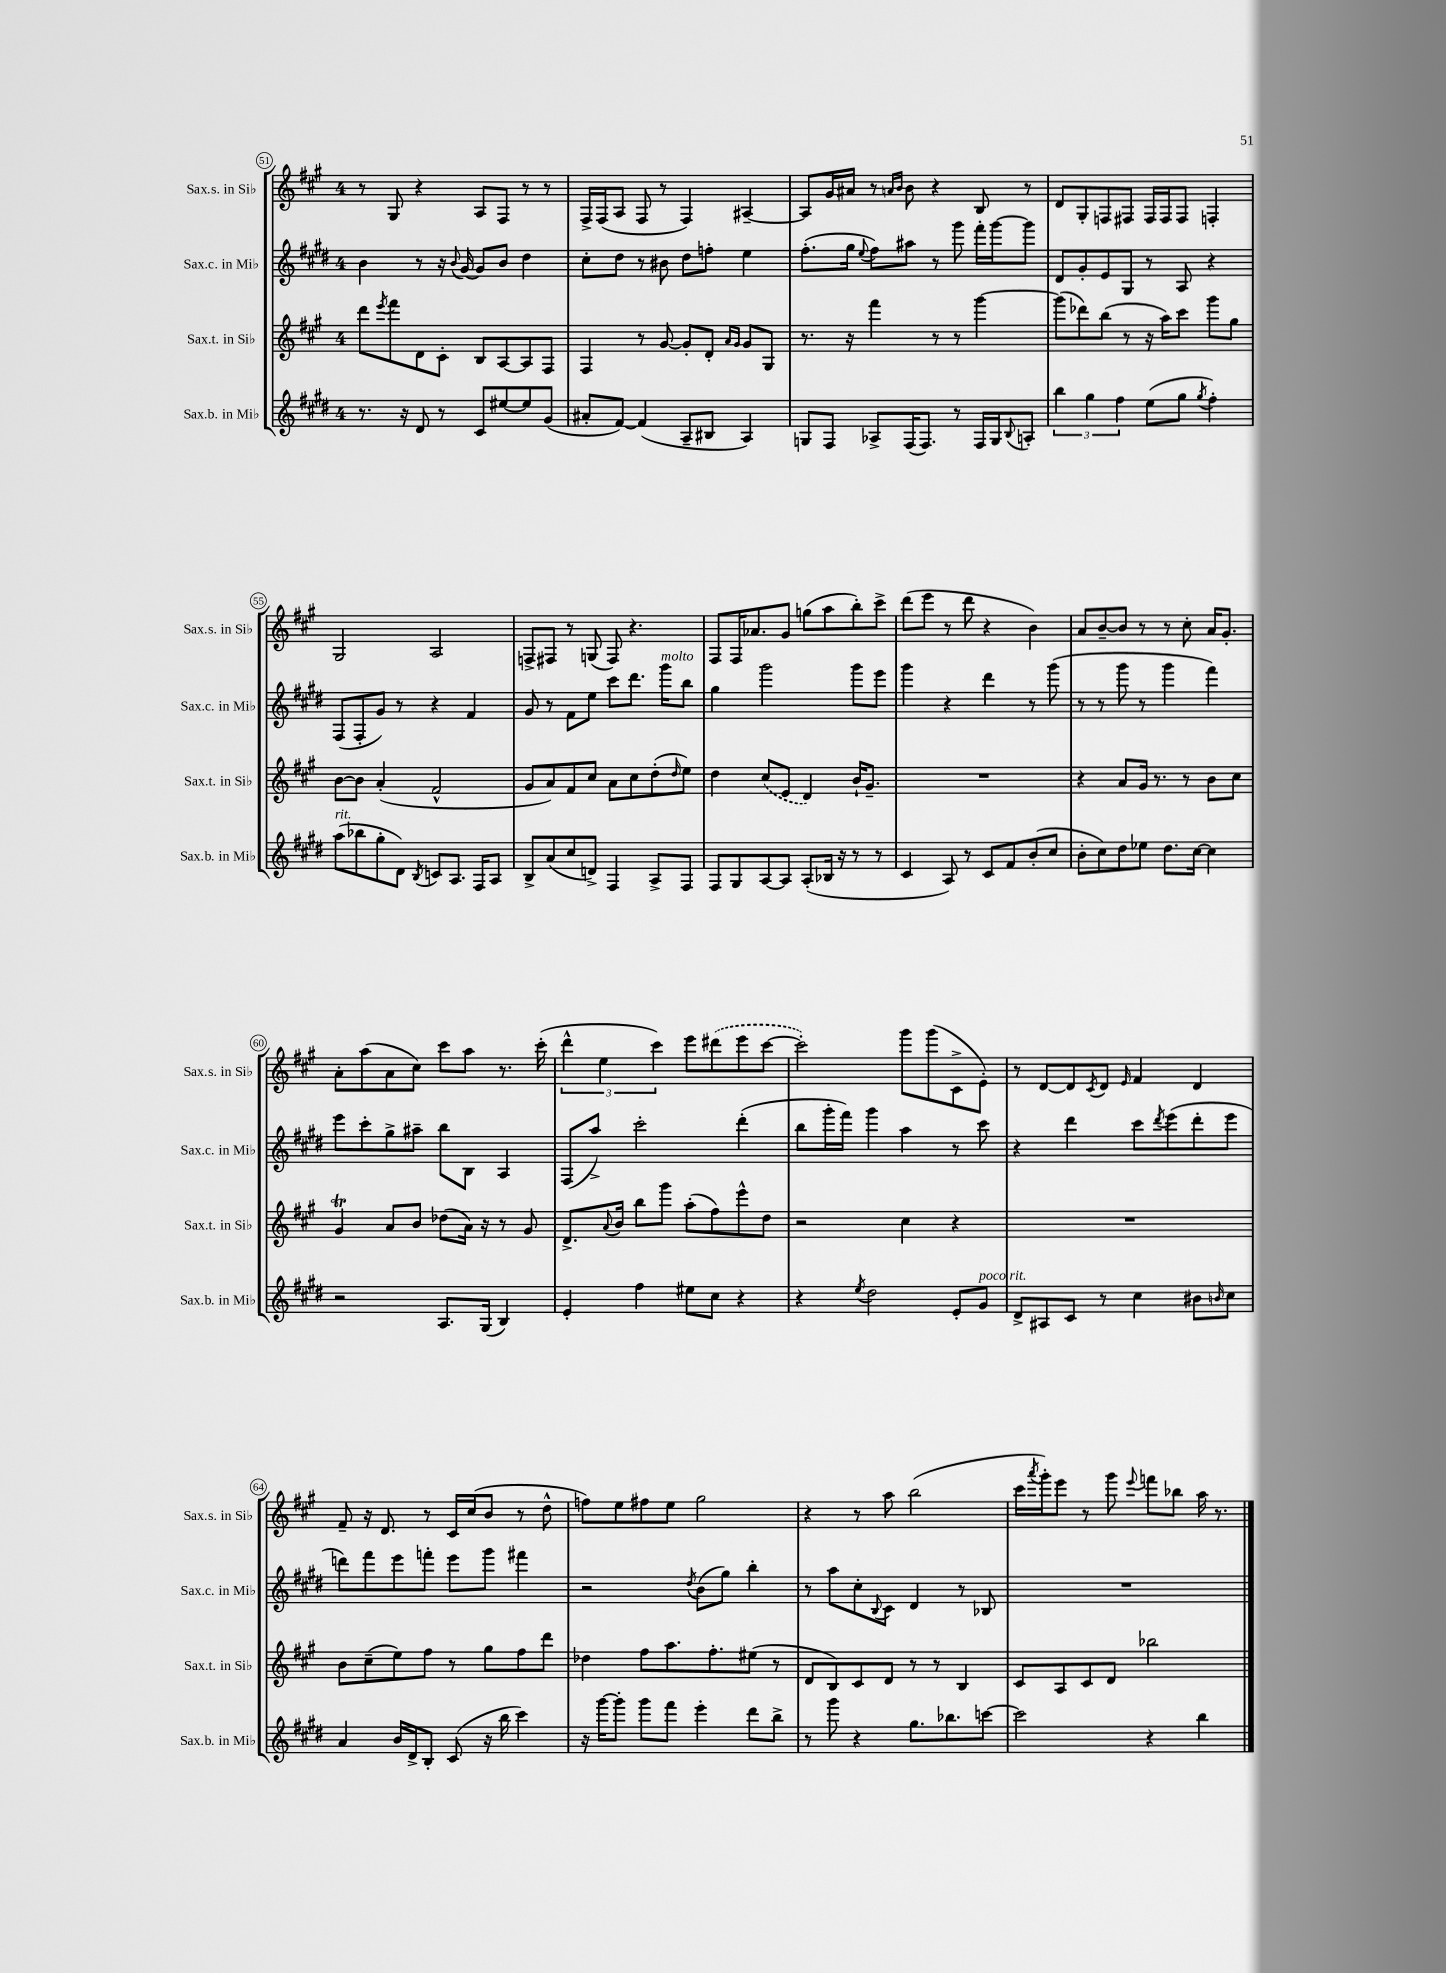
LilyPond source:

<<
\new StaffGroup <<
\new Staff = "s0" \with { instrumentName = "Sax.s. in Sib" shortInstrumentName = "Sax.s. in Sib" } {
    \clef treble \key a \major \once \override Staff.TimeSignature.style = #'single-digit \time 4/4
    r8 gis8 r4 a8 fis8 r8 r8 |
    fis16-> fis16( a8 fis8 r8 fis4) ais4~-- |
    ais8 gis'16 ais'16 r8 \grace { a'16 b'16 } b'8 r4 b8 r8 |
    d'8 gis8-. f8 fis8 fis16 fis16 fis8 f4-. |
    gis2 a2 |
    f8-> fis8 r8 g8( fis8) r4. |
    fis8 fis16 aes'8. gis'8 g''8( a''8 b''8-.) cis'''8-> |
    d'''8( e'''8 r8 d'''8 r4 b'4) |
    a'8 b'8~-- b'8 r8 r8 cis''8-. a'16 gis'8.-. |
    a'8-. a''8( a'8 cis''8) cis'''8 a''8 r8. cis'''16-.( |
    \tuplet 3/2 { d'''4-^ e''4 cis'''4) } e'''8 \once \slurDashed dis'''8( e'''8 cis'''8~ |
    cis'''2-.) gis'''8 gis'''8( cis'8-> e'8-.) |
    r8 d'8~ d'8 \acciaccatura { cis'8 } d'8 \grace { e'16 } fis'4 d'4 |
    fis'8-- r16 d'8. r8 cis'16 cis''16( b'8 r8 d''8-^ |
    f''8) e''8 fis''8 e''8 gis''2 |
    r4 r8 a''8 b''2( |
    cis'''16 \acciaccatura { a'''8 } gis'''16-.) e'''8 r8 gis'''8 \appoggiatura { e'''8 } f'''8 bes''8 a''16 r8. \bar "|." |
}
\new Staff = "s1" \with { instrumentName = "Sax.c. in Mib" shortInstrumentName = "Sax.c. in Mib" } {
    \clef treble \key e \major \once \override Staff.TimeSignature.style = #'single-digit \time 4/4
    b'4 r8 r16 \appoggiatura { b'8 } gis'16~ gis'8 b'8 dis''4 |
    cis''8-. dis''8 r8 bis'8 dis''8 f''8-. e''4 |
    fis''8.-.( gis''16 \appoggiatura { e''8 } fis''8) ais''8 r8 gis'''8 fis'''16-. gis'''16~ gis'''8 |
    dis'8 gis'8-. e'8 gis8 r8 a8 r4 |
    fis8( fis8-. gis'8) r8 r4 fis'4 |
    gis'8 r8 fis'8 e''8 cis'''8 dis'''8. gis'''16^\markup { \italic "molto" } b''8 |
    gis''4 gis'''2 gis'''8 e'''8 |
    gis'''4 r4 dis'''4 r8 gis'''8( |
    r8 r8 gis'''8 r8 gis'''4 fis'''4) |
    e'''8 cis'''8-. gis''8-> ais''8-- b''8 b8 a4 |
    fis8( a''8->) cis'''2-. dis'''4-.( |
    b''8 gis'''16-. fis'''16) gis'''4 a''4 r8 cis'''8 |
    r4 dis'''4 cis'''8 \acciaccatura { dis'''8 } e'''8( dis'''8-. e'''8 |
    d'''8) fis'''8 e'''8 f'''8-. e'''8 gis'''8 fis'''4 |
    r2 \acciaccatura { dis''8 } b'8( gis''8) b''4-. |
    r8 a''8 cis''8-. \appoggiatura { b8 } cis'8 dis'4 r8 bes8 |
    R1 \bar "|." |
}
\new Staff = "s2" \with { instrumentName = "Sax.t. in Sib" shortInstrumentName = "Sax.t. in Sib" } {
    \clef treble \key a \major \once \override Staff.TimeSignature.style = #'single-digit \time 4/4
    d'''8 \acciaccatura { e'''8 } fis'''8 d'8 cis'8-. b8 a8~ a8 fis8 |
    fis4 r8 gis'8~ gis'8-. d'8-. \grace { a'16 gis'16 } gis'8 gis8 |
    r8. r16 fis'''4 r8 r8 gis'''4~ |
    gis'''8( des'''8) b''8( r8 r16 a''16) cis'''8 gis'''8 gis''8 |
    b'8~ b'8 a'4-.( fis'2-^ |
    gis'8 a'8) fis'8 cis''8 a'8 cis''8 d''8-.( \grace { d''16 } e''8) |
    d''4 \once \slurDashed cis''8( e'8 d'4) b'16-! gis'8.-- |
    R1 |
    r4 a'8 gis'16 r8. r8 b'8 cis''8 |
    gis'4\trill a'8 b'8 des''8( a'16) r16 r8 gis'8 |
    d'8.-> \appoggiatura { a'8 } b'16 b''8 gis'''8 a''8-.( fis''8) e'''8-^ d''8 |
    r2 cis''4 r4 |
    R1 |
    b'8 cis''8--( e''8) fis''8 r8 gis''8 fis''8 d'''8 |
    des''4 fis''8 a''8. fis''8.-. eis''8( r8 |
    d'8 b8) cis'8 d'8 r8 r8 b4 |
    cis'8 a8 cis'8 d'8 bes''2 \bar "|." |
}
\new Staff = "s3" \with { instrumentName = "Sax.b. in Mib" shortInstrumentName = "Sax.b. in Mib" } {
    \clef treble \key e \major \once \override Staff.TimeSignature.style = #'single-digit \time 4/4
    r8. r16 dis'8 r8 cis'8 eis''8~ eis''8 gis'8( |
    ais'8-. fis'8~) fis'4( a8-- bis8 a4) |
    g8 fis8 aes8-> fis16( fis8.) r8 fis16 g16 \appoggiatura { b8 } a8-. |
    \tuplet 3/2 { b''4 gis''4 fis''4 } e''8( gis''8 \acciaccatura { gis''8 } fis''4-.) |
    a''8^\markup { \italic "rit." }( bes''8 gis''8-. dis'8) \acciaccatura { b8 } c'8 a8. fis16 a8 |
    b8-> a'8( cis''8 d'8->) fis4 a8-> fis8 |
    fis8 gis8 a8~ a8 a8-.( bes16 r16 r8 r8 |
    cis'4 a8) r8 cis'8 fis'8 b'8-.( cis''8 |
    b'8-. cis''8) dis''8 ees''8 dis''8. cis''16~ cis''4 |
    r2 a8. gis16( b4) |
    e'4-. fis''4 eis''8 cis''8 r4 |
    r4 \acciaccatura { e''8 } dis''2 e'8-. gis'8^\markup { \italic "poco rit." } |
    dis'8-> ais8 cis'8 r8 cis''4 bis'8 \grace { b'16 } cis''8 |
    a'4 b'16 dis'16-> b8-. cis'8( r16 b''16 cis'''4) |
    r16 gis'''16~ gis'''8-. gis'''8 fis'''8 e'''4-. dis'''8 b''8-> |
    r8 gis'''8 r4 gis''8. bes''8. c'''8~ |
    c'''2 r4 b''4 \bar "|." |
}
>>
>>
\layout { \context { \Score currentBarNumber = #51 \override BarNumber.stencil = #(make-stencil-circler 0.1 0.3 ly:text-interface::print) } }
